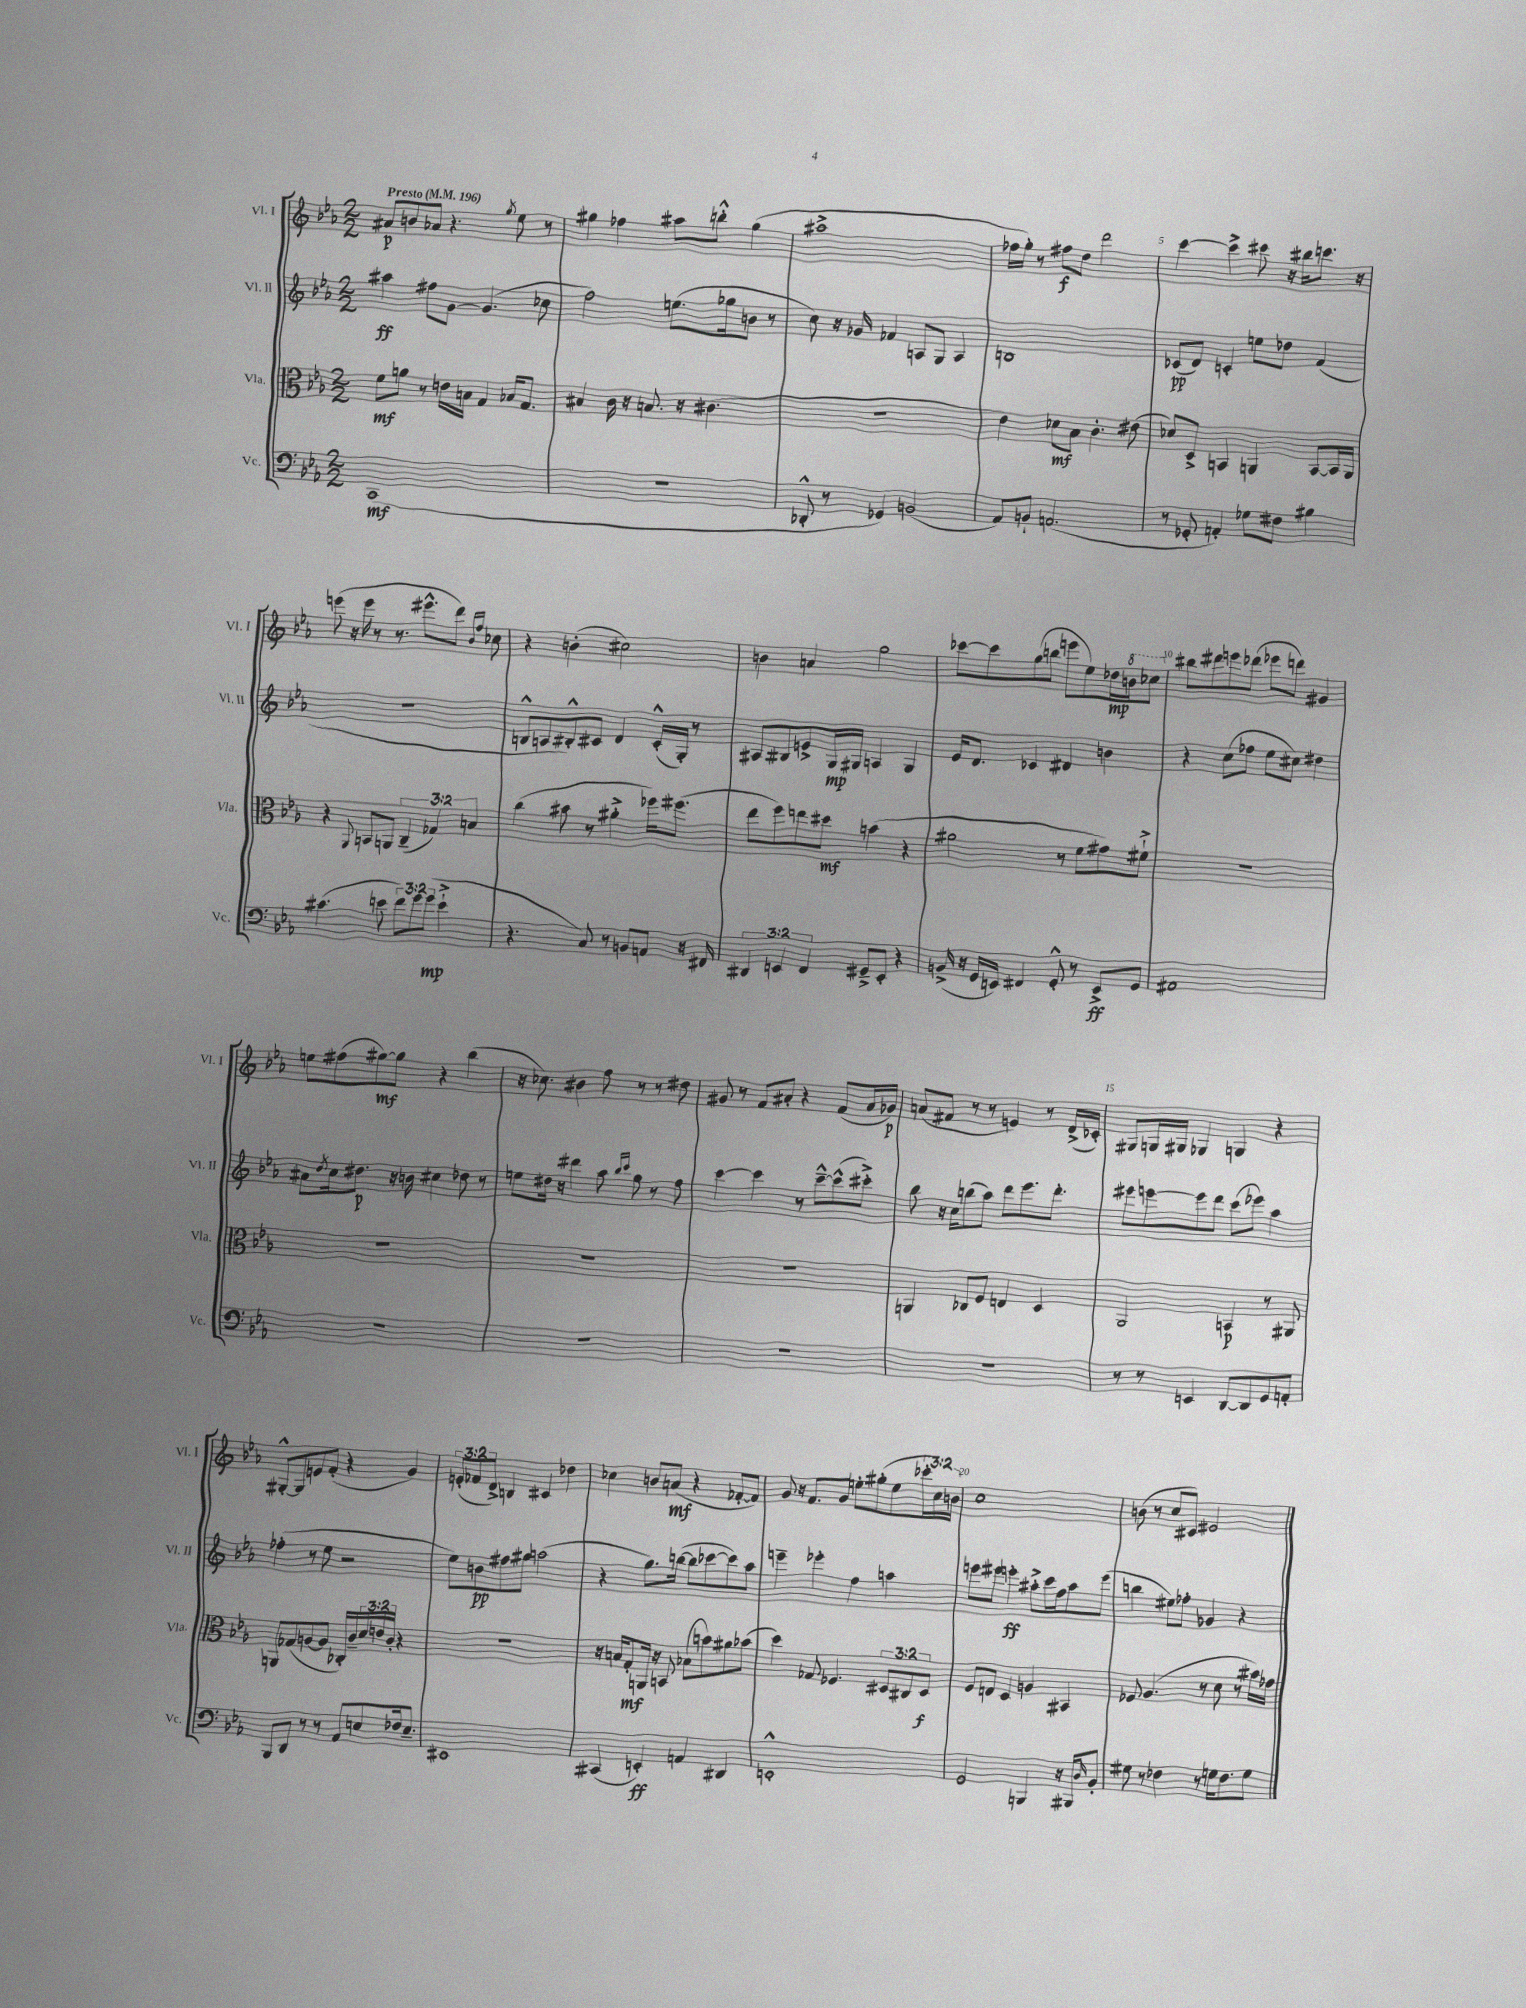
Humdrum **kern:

**kern	**dynam	**kern	**dynam	**kern	**dynam	**kern	**dynam
*part4	*part4	*part3	*part3	*part2	*part2	*part1	*part1
*staff4	*staff4	*staff3	*staff3	*staff2	*staff2	*staff1	*staff1
*I"Vc.	*	*I"Vla.	*	*I"Vl. II	*	*I"Vl. I	*
*I'Vc.	*	*I'Vla.	*	*I'Vl. II	*	*I'Vl. I	*
*clefF4	*	*clefC3	*	*clefG2	*	*clefG2	*
*k[b-e-a-]	*	*k[b-e-a-]	*	*k[b-e-a-]	*	*k[b-e-a-]	*
*M2/2	*	*M2/2	*	*M2/2	*	*M2/2	*
*MM196	*	*MM196	*	*MM196	*	*MM196	*
=1	=1	=1	=1	=1	=1	=1	=1
!	!	!	!	!	!	!LO:TX:a:B:t=Presto	!
(1CC	mf	8f\L	mf	4aa#X\	ff	8a#X/L	p
.	.	8an\J	.	.	.	8bn/	.
.	.	8r	.	8ff#X\L	.	8a-X/J	.
.	.	16en\LL	.	[8g\J	.	4.r	.
.	.	16Bn\JJ	.	.	.	.	.
.	.	4G/	.	(4.g/]	.	.	.
.	.	.	.	.	.	8qgg/	.
.	.	16B-X/KL	.	.	.	8ee-\	.
.	.	8.G/J	.	.	.	.	.
.	.	.	.	8cc-X\	.	8r	.
=2	=2	=2	=2	=2	=2	=2	=2
1r	.	4B#X/	.	2ff\)	.	4gg#X\	.
.	.	16c\	.	.	.	4ff-X\	.
.	.	16r	.	.	.	.	.
.	.	8.Bn/	.	.	.	.	.
.	.	.	.	(8.een\L	.	8aa#X\L	.
.	.	16r	.	.	.	.	.
.	.	(4.c#X\	.	.	.	8bbn'^^\J	.
.	.	.	.	16gg-X\k	.	.	.
.	.	.	.	8bn\J	.	(4gg#\	.
.	.	.	.	8r	.	.	.
=3	=3	=3	=3	=3	=3	=3	=3
8DD-X'^^/	.	1r	.	8cc\)	.	1aa#X^	.
8r	.	.	.	16r	.	.	.
.	.	.	.	16g-X/	.	.	.
4GG-X/)	.	.	.	4f-X/	.	.	.
(2BBn/	.	.	.	8An/L	.	.	.
.	.	.	.	8G/J	.	.	.
.	.	.	.	4A/	.	.	.
=4	=4	=4	=4	=4	=4	=4	=4
8AA-/L)	.	4e-\)	.	1Bn	.	16ff-X\LL	.
.	.	.	.	.	.	16gg'\JJ)	.
8BBn`/J	.	.	.	.	.	8r	.
(2.AAn/	.	8d-X\L	mf	.	.	8ff#X\L	f
.	.	8B-\J	.	.	.	8dd\J	.
.	.	4.c'\	.	.	.	2ddd\	.
.	.	(8e#X\	.	.	.	.	.
=5	=5	=5	=5	=5	=5	=5	=5
8r	.	8d-X/L)	.	(8c-X/L	pp	[4ccc\	.
8GG-X'/	.	8D^/J	.	8d/J)	.	.	.
4AAn'/)	.	4BBn/	.	4cn'/	.	4ccc^\]	.
8G-X\L	.	4AAn/	.	8een\L	.	8ccc#X\	.
8F#X\J	.	.	.	8dd-X\J	.	16r	.
.	.	.	.	.	.	16bb#X\KL	.
4B#X\	.	[8BB/L	.	(4f/	.	8.cccn\J	.
.	.	16BB/L]	.	.	.	.	.
.	.	16AA/JJ	.	.	.	16r	.
!!LO:LB:g=z
=6	=6	=6	=6	=6	=6	=6	=6
(4.c#X\	.	4r	.	1r	.	(8eeen\	.
.	.	.	.	.	.	16r	.
.	.	.	.	.	.	16eee\	.
.	.	8qqAA-/	.	.	.	.	.
.	.	8BBn/L	.	.	.	8r	.
8en\	.	8AAn/J	.	.	.	8.r	.
12f\L)	.	(6C~/	.	.	.	.	.
.	.	.	.	.	.	8.eee#X^^\L	.
12g\	.	.	.	.	.	.	.
(12g\J	mp	6G-X/)	.	.	.	.	.
4e`^\	.	.	.	.	.	8ddd\J)	.
.	.	6Bn/	.	.	.	.	.
.	.	.	.	.	.	16qqb-/LL	.
.	.	.	.	.	.	16qqff/JJ	.
.	.	.	.	.	.	8cc-X\	.
=7	=7	=7	=7	=7	=7	=7	=7
4.r	.	(4cc\	.	8Bn^^/L	.	4r	.
.	.	.	.	8An/	.	.	.
.	.	8b#X\	.	8B#X'^^/)	.	(4bn'\	.
8C/)	.	8r	.	8c#X/J	.	.	.
8r	.	4a#X'^\	.	4d/	.	2cc#X\)	.
8BBn/L	.	.	.	.	.	.	.
8AAn/J	.	16ff-X\KL)	.	(16c#'^^/LL	.	.	.
.	.	(8.ff#X\J	.	16G'/JJ)	.	.	.
16r	.	.	.	8r	.	.	.
16FF#X/	.	.	.	.	.	.	.
=8	=8	=8	=8	=8	=8	=8	=8
6DD#X/	.	8ee-\L	.	8A#X/L	.	4bn\	.
.	.	8ff\)	.	8B#X/	.	.	.
6EEn/	.	.	.	.	.	.	.
.	.	8een\	.	8en^/	.	4an/	.
6FF/	.	.	.	.	.	.	.
.	.	8dd#X\J	mf	16G/L	mp	.	.
.	.	.	.	16G#X/JJ	.	.	.
8GG#X~^/L	.	(4bn\	.	4An/	.	2gg\	.
8EE'/J	.	.	.	.	.	.	.
4r	.	4r	.	4G#/	.	.	.
=9	=9	=9	=9	=9	=9	=9	=9
(16BBn^/	.	2a#X\	.	16e-/KL	.	[8ccc-X\L	.
16r	.	.	.	8.d/J	.	.	.
16GG/LL	.	.	.	.	.	8ccc-\]	.
16EEn/JJ)	.	.	.	.	.	.	.
4FF#X/	.	.	.	4c-X/	.	(8gg\	.
.	.	.	.	.	.	8bbn\J	.
8GG'^^/	.	8r	.	4d#X/	.	8eeen\L	.
8r	.	8f\L	.	.	.	8ee-\)	.
8EE^/L	ff	8g#X\)	.	4bn\	.	16dd-X\L	mp
*	*	*	*	*	*	*8va	*
.	.	.	.	.	.	16bbn\J	.
8GG/J	.	8f#X`^\J	.	.	.	8ccc-X\J	.
=10	=10	=10	=10	=10	=10	=10	=10
*	*	*	*	*	*	*X8va	*
1AA#X	.	1r	.	4r	.	8bb#X\L	.
.	.	.	.	.	.	8ddd#X\	.
.	.	.	.	(8cc\L	.	8eeen\	.
.	.	.	.	8ff-X\J	.	(8ddd-X\J	.
.	.	.	.	8ee-\L	.	8eee-X\L	.
.	.	.	.	8cc#X\J)	.	8dddn\J)	.
.	.	.	.	4dd#X\	.	4g#X/	.
!!LO:LB:g=z
=11	=11	=11	=11	=11	=11	=11	=11
1r	.	1r	.	8a#X\L	.	8een\L	.
.	.	.	.	8qdd/	.	.	.
.	.	.	.	16cc\k	.	(8ff#X\	.
.	.	.	.	8.dd#X\J	p	.	.
.	.	.	.	.	.	[8gg#X\)	mf
.	.	.	.	16r	.	8gg#\J]	.
.	.	.	.	16bn\	.	.	.
.	.	.	.	4cc#X\	.	4r	.
.	.	.	.	8dd-X\	.	(4bb-\	.
.	.	.	.	8r	.	.	.
=12	=12	=12	=12	=12	=12	=12	=12
1r	.	1r	.	8een\L	.	16r	.
.	.	.	.	.	.	8.cc-X\)	.
.	.	.	.	16dd#X\Jk	.	.	.
.	.	.	.	16r	.	.	.
.	.	.	.	4ddd#X\	.	4b#X\	.
.	.	.	.	8aa-\	.	8ff\	.
.	.	.	.	16qqbb-/LL	.	.	.
.	.	.	.	16qqccc/JJ	.	.	.
.	.	.	.	8gg\	.	8r	.
.	.	.	.	8r	.	8r	.
.	.	.	.	8ff\	.	8dd#X\	.
=13	=13	=13	=13	=13	=13	=13	=13
1r	.	1r	.	[4ccc\	.	8g#X/	.
.	.	.	.	.	.	8r	.
.	.	.	.	4ccc\]	.	8f/L	.
.	.	.	.	.	.	8a#X'/J	.
.	.	.	.	8r	.	4r	.
.	.	.	.	[8ccc~^^\L	.	.	.
.	.	.	.	(8ccc^^\]	.	(8f/L	.
.	.	.	.	8ccc#X'^\J)	.	16a#/L	.
.	.	.	.	.	.	16g-X/JJ)	p
=14	=14	=14	=14	=14	=14	=14	=14
1r	.	4AAn/	.	8bb-\	.	(8an/L	.
.	.	.	.	16r	.	8f#X/J	.
.	.	.	.	16cc\KL	.	.	.
.	.	8C-X/L	.	(8bbn\	.	8r	.
.	.	8F/J	.	8aa-\J)	.	8r	.
.	.	4En/	.	8ddd\L	.	4en/)	.
.	.	.	.	8.eee-\	.	.	.
.	.	4D/	.	.	.	8r	.
.	.	.	.	8.ddd'\J	.	.	.
.	.	.	.	.	.	(16d^/LL	.
.	.	.	.	.	.	16c-X'/JJ)	.
=15	=15	=15	=15	=15	=15	=15	=15
8r	.	2AA-/	.	8eee#X\L	.	8G#X/L	.
8r	.	.	.	[8eeen\	.	16Gn/L	.
.	.	.	.	.	.	16G#X/JJ	.
4EEn/	.	.	.	8eee\]	.	4G-X/	.
.	.	.	.	8ddd\J	.	.	.
[8DD/L	.	4BBn/	p	(8ccc\L	.	4Gn/	.
8DD/]	.	.	.	8eee-X\J)	.	.	.
8GG/	.	8r	.	4aa-\	.	4r	.
8AAn'/J	.	8AA#X/	.	.	.	.	.
!!LO:LB:g=z
=16	=16	=16	=16	=16	=16	=16	=16
8BBB-/L	.	8AAn/L	.	(4ff-X'\	.	[8G#X'^^/L	.
8DD/J	.	(8G-X/	.	.	.	8G#/]	.
8r	.	[8An/	.	8r	.	8en/	.
8r	.	8A/J]	.	8ee-\	.	(8f'/J	.
8AA-/L	.	16C-X'/LL)	.	2r	.	4r	.
.	.	16c~/	.	.	.	.	.
8En/	.	24d/	.	.	.	.	.
.	.	24en/	.	.	.	.	.
.	.	24c'/JJ	.	.	.	.	.
16F-X/k	.	4r	.	.	.	4g/)	.
8.E~/J	.	.	.	.	.	.	.
=17	=17	=17	=17	=17	=17	=17	=17
1EE#X	.	1r	.	8ee-\L)	.	(12en'/L	.
.	.	.	.	.	.	12f-X/	.
.	.	.	.	8bn\	pp	.	.
.	.	.	.	.	.	12d^/J)	.
.	.	.	.	8ff#X\	.	4Bn/	.
.	.	.	.	8gg#X\J	.	.	.
.	.	.	.	(2aan\	.	4c#X/	.
.	.	.	.	.	.	4dd-X\	.
=18	=18	=18	=18	=18	=18	=18	=18
(4CC#X/	.	16r	.	4r	.	4cc-X\	.
.	.	16Bn/KL	.	.	.	.	.
.	.	8G'/	mf	.	.	.	.
4EEn'/)	ff	16AAn/Jk	.	8.gg\L)	.	8bn/L	.
.	.	16r	.	.	.	.	.
.	.	8BBn/	.	.	.	(8an/J	mf
.	.	.	.	([16bbn\Jk	.	.	.
4AAn/	.	(8B-X\L	.	8bb\L]	.	4r	.
.	.	8bn\)	.	[8ccc-X\	.	.	.
4DD#X/	.	8a#X\	.	8ccc-\])	.	[8f-X'/L	.
.	.	(8b-X\J	.	8aa-\J	.	8f-/J])	.
=19	=19	=19	=19	=19	=19	=19	=19
1EEn'^^	.	4dd\)	.	4eeen~\	.	8g/	.
.	.	.	.	.	.	16r	.
.	.	.	.	.	.	8.f/L	.
.	.	8G-X/	.	4eee-X'\	.	.	.
.	.	4.F-X/	.	.	.	8g/J	.
.	.	.	.	4ff\	.	8een'\L	.
.	.	.	.	.	.	(8gg#X'\	.
.	.	12D#X/L	.	4aan\	.	8ee\	.
.	.	12C#X/	.	.	.	.	.
.	.	.	.	.	.	24ccc-X'\L	.
.	.	12D#/J	f	.	.	24cc\)	.
.	.	.	.	.	.	24bn\JJ	.
=20	=20	=20	=20	=20	=20	=20	=20
2GG/	.	8F/L	.	8eeen\L	.	1cc	.
.	.	8En/J	.	8eee#X\J	.	.	.
.	.	4D/	.	4eeen'\	ff	.	.
4BBBn/	.	4An/	.	8aa#X'^\L	.	.	.
.	.	.	.	16ccc\L	.	.	.
.	.	.	.	16ff\J	.	.	.
16r	.	4BB#X/	.	8aa#\	.	.	.
16BBB#X/KL	.	.	.	.	.	.	.
16qqD/	.	.	.	.	.	.	.
8BB-'/J	.	.	.	(8eee\J	.	.	.
=21	=21	=21	=21	=21	=21	=21	=21
8G#X\	.	8F-X/	.	4bbn\	.	(8bn\	.
8r	.	(4.A-/	.	.	.	8r	.
4F-X\	.	.	.	8ee#X\L)	.	8cc/L	.
.	.	.	.	8ff-X'\J	.	8c#X/J)	.
8r	.	8r	.	4g-X/	.	2e#X/	.
16Gn\KL	.	8d\	.	.	.	.	.
8.F-\	.	.	.	.	.	.	.
.	.	8r	.	4r	.	.	.
8G\J	.	16b#X\LL)	.	.	.	.	.
.	.	16g-X\JJ	.	.	.	.	.
==	==	==	==	==	==	==	==
*-	*-	*-	*-	*-	*-	*-	*-
